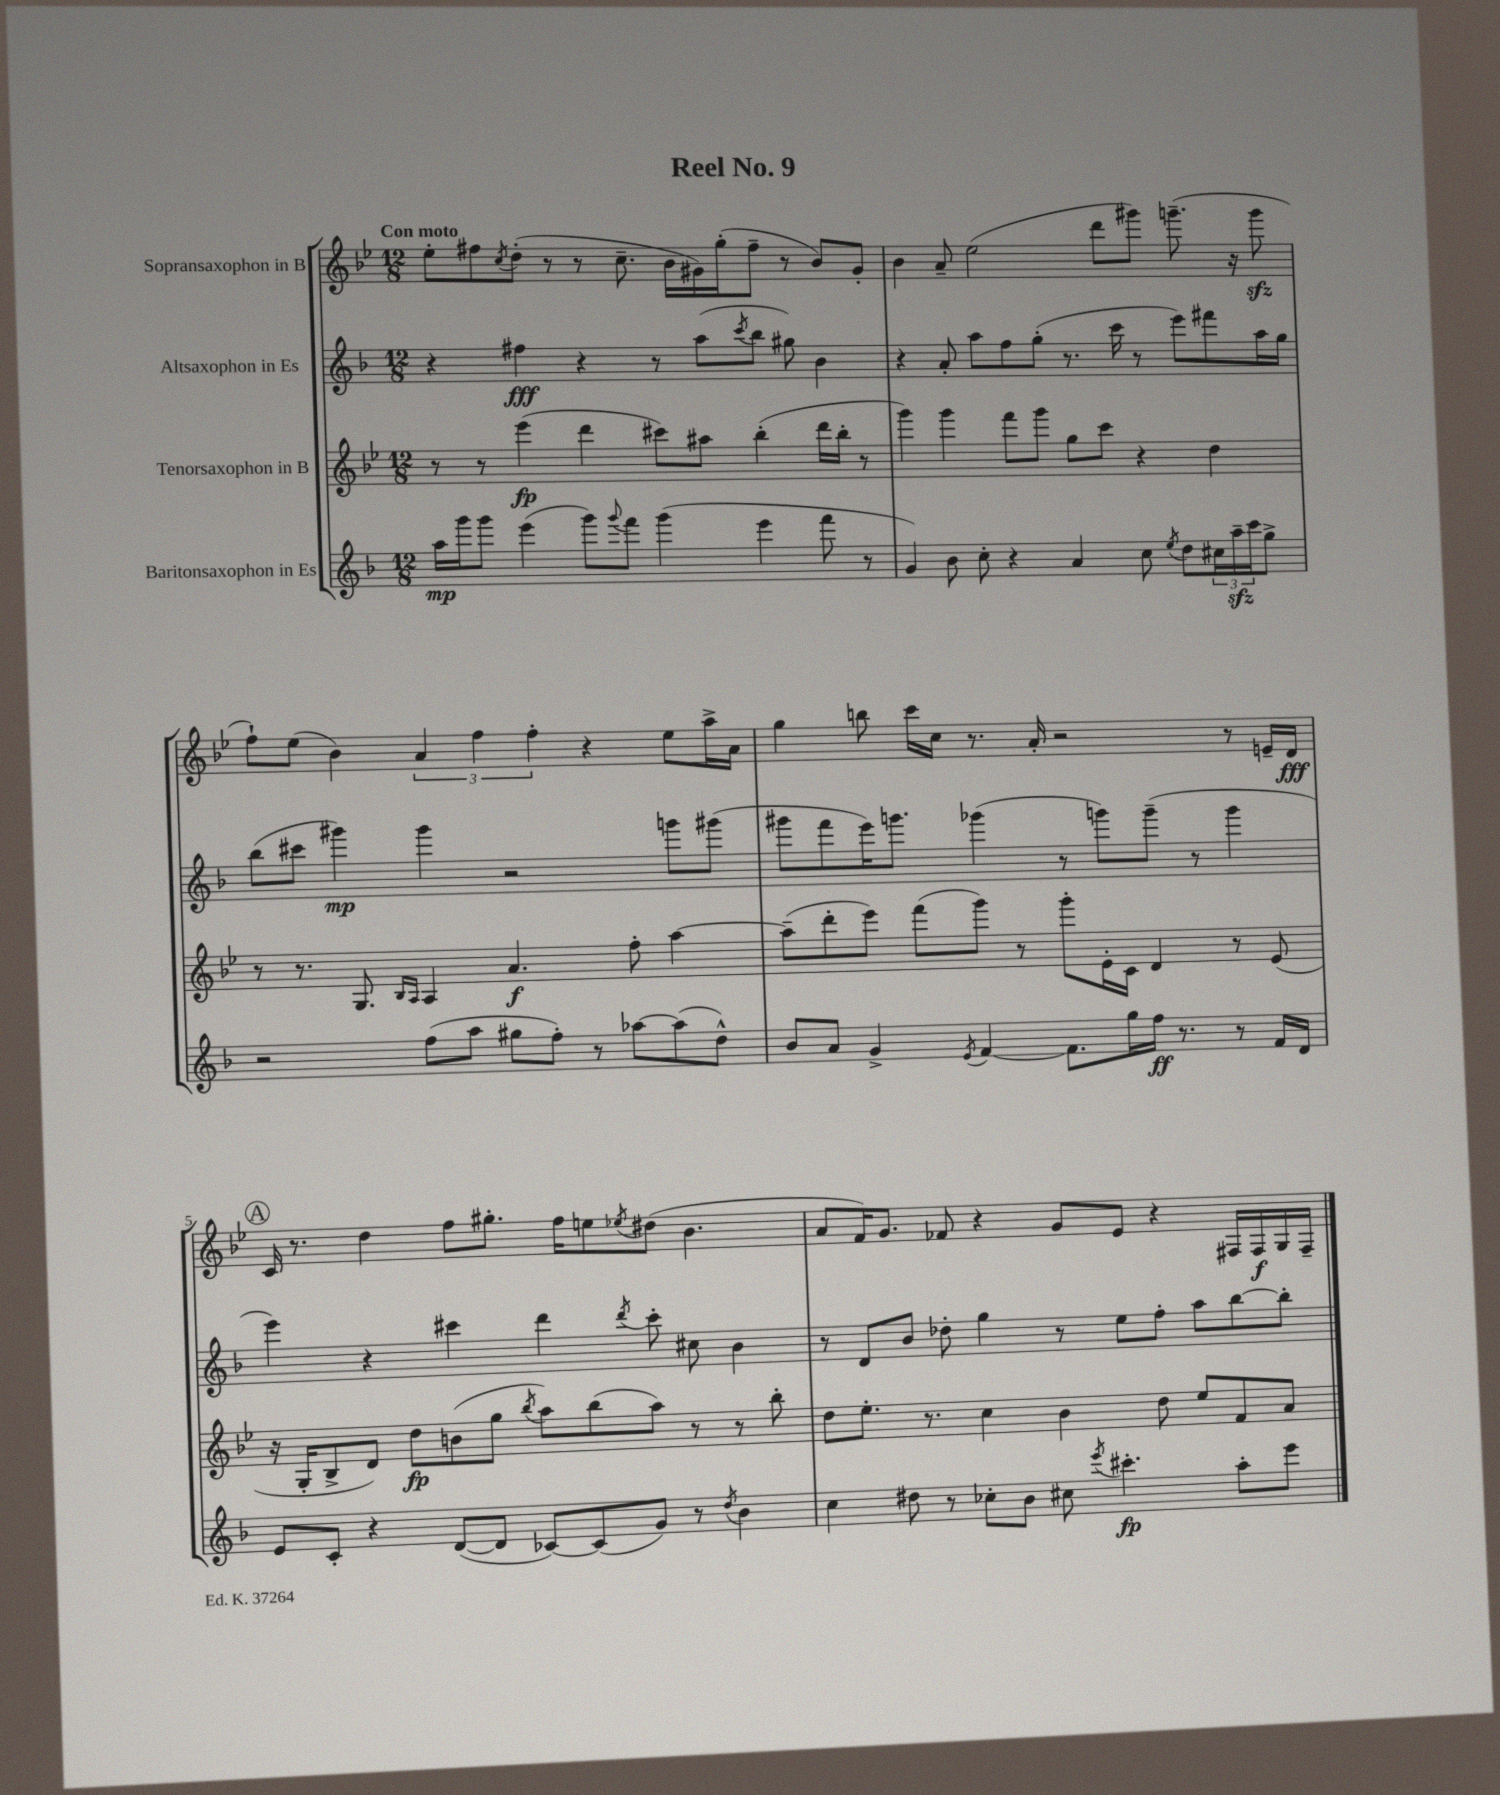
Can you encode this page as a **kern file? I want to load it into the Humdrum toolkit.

**kern	**kern	**kern	**kern
*staff4	*staff3	*staff2	*staff1
*clefG2	*clefG2	*clefG2	*clefG2
*k[b-]	*k[b-e-]	*k[b-]	*k[b-e-]
*M12/8	*M12/8	*M12/8	*M12/8
16aa\LL	8r	4r	8ee-'\L
16ggg\J	.	.	.
8ggg\J	8r	.	8ff#\
.	.	.	8qcc/
(4eee\	(4eee-\	4ff#\	(8dd'\J
.	.	.	8r
8ggg\L)	4ddd\	4r	8r
8qqggg/	.	.	.
8fff\J	.	.	8.cc~\
(4ggg\	8ccc#\L)	8r	.
.	.	.	16b-\LL
.	8aa#\J	(8aa\L	16g#\)
.	.	.	(16gg'\J
.	.	8qccc/	.
4eee\	(4bb-'\	8bb-\J	8ff#~\J
.	.	8gg#\)	8r
8fff\	16ddd\LL	4b-\	8b-/L)
.	16bb-'\JJ	.	.
8r	8r	.	8g#'/J
=	=	=	=
4g/)	4ggg\)	4r	4b-\
8b-\	4ggg\	8a'/	8a~/
8cc'\	.	8aa\L	(2ee-\
4r	8fff\L	8ff\	.
.	8ggg\J	(8gg'\J	.
4a/	8gg\L	8.r	.
.	8ccc\J	.	8ddd\L
.	.	16ccc\	.
8cc\	4r	8r	8ggg#\J)
8qee/	.	.	.
8dd\L	.	8eee\L)	(8.ggg~\
24cc#\L	4dd\	8fff#\	.
24aa~\	.	.	.
.	.	.	16r
24ccc\J	.	.	.
8gg^\J	.	16aa\L	8ggg\
.	.	16gg\JJ	.
=	=	=	=
2r	8r	(8bb-\L	8ff`\L)
.	8.r	8ccc#\J	(8ee-\J
.	.	4ggg#\)	4b-\)
.	8.G/	.	.
.	16qqB-/LL	.	.
.	16qqA/JJ	.	.
(8ff\L	4A/	4ggg#\	6a/
8aa\J	.	.	.
.	.	.	6ff\
8gg#\L	4.a/	2r	.
.	.	.	6ff'\
8ff'\J)	.	.	.
8r	.	.	4r
[8aa-\L	8ff'\	.	.
(8aa-\]	[4aa\	8ggg\L	8ee-\L
8dd^^\J)	.	(8ggg#\J	16aa^\L
.	.	.	16a\JJ
=	=	=	=
8b-/L	(8aa~\]L	8ggg#\L	4gg\
8a/J	8ddd'\	8fff\	.
4g^/	8eee-\J)	16eee\K)	8bb\
.	.	8.ggg\J	.
.	(8fff\L	.	16ccc\LL
.	.	.	16cc\JJ
8qe/	.	.	.
[4f/	8ggg\J)	(4ggg-\	8.r
.	8r	.	.
.	.	.	16a'/
8.f\]L	8ggg'\L	8r	2r
.	16e-'\L	8ggg\L)	.
16gg\L	16c\JJ	.	.
16ff\JJ	4d/	(8ggg~\J	.
8.r	.	.	.
.	.	8r	.
8r	8r	4ggg\	8r
16f/LL	(8e-/	.	16e~/LL
16d/JJ	.	.	16d/JJ
=	=	=	=
8e/L	16r	4eee\)	16c/
.	16G'/LK	.	8.r
8c'/J	8B-^/	.	.
4r	8d/J)	4r	4dd\
.	8dd\L	.	.
([8d/L	(8b\	4ccc#\	8ff\L
8d/]J	8gg\J	.	8.gg#'\J
.	8qbb-/	.	.
[8c-/L)	8aa\L)	4ddd\	.
.	.	.	16ff\LK
(8c-/]	(8bb-\	.	8ee\
.	.	8qddd/	8qee-/
8g/J)	8aa\J)	8ccc#'\	(8dd#\J
8r	8r	8cc#\	4.b-\
8qdd/	.	.	.
4b-\	8r	4b-\	.
.	8bb-'\	.	.
=	=	=	=
4cc\	8dd\L	8r	8a/L
.	8.ee-'\J	8d/L	16f/K)
.	.	.	8.g/J
8dd#\	.	8b-/J	.
.	8.r	.	.
8r	.	8dd-'\	8f-/
8cc-'\L	4cc\	4gg\	4r
8b-\J	.	.	.
8cc#\	4b-\	8r	8g/L
8qeee/	.	.	.
4.ccc#'\	.	8ee\L	8e-/J
.	8dd\	8ff'\J	4r
.	8ee-/L	8aa\L	.
8aa'\L	8f/	[8bb-\	16F#/LL
.	.	.	16F#/
8eee\J	8a/J	8bb-'\]J	16G/
.	.	.	16F#~/JJ
==	==	==	==
*-	*-	*-	*-
